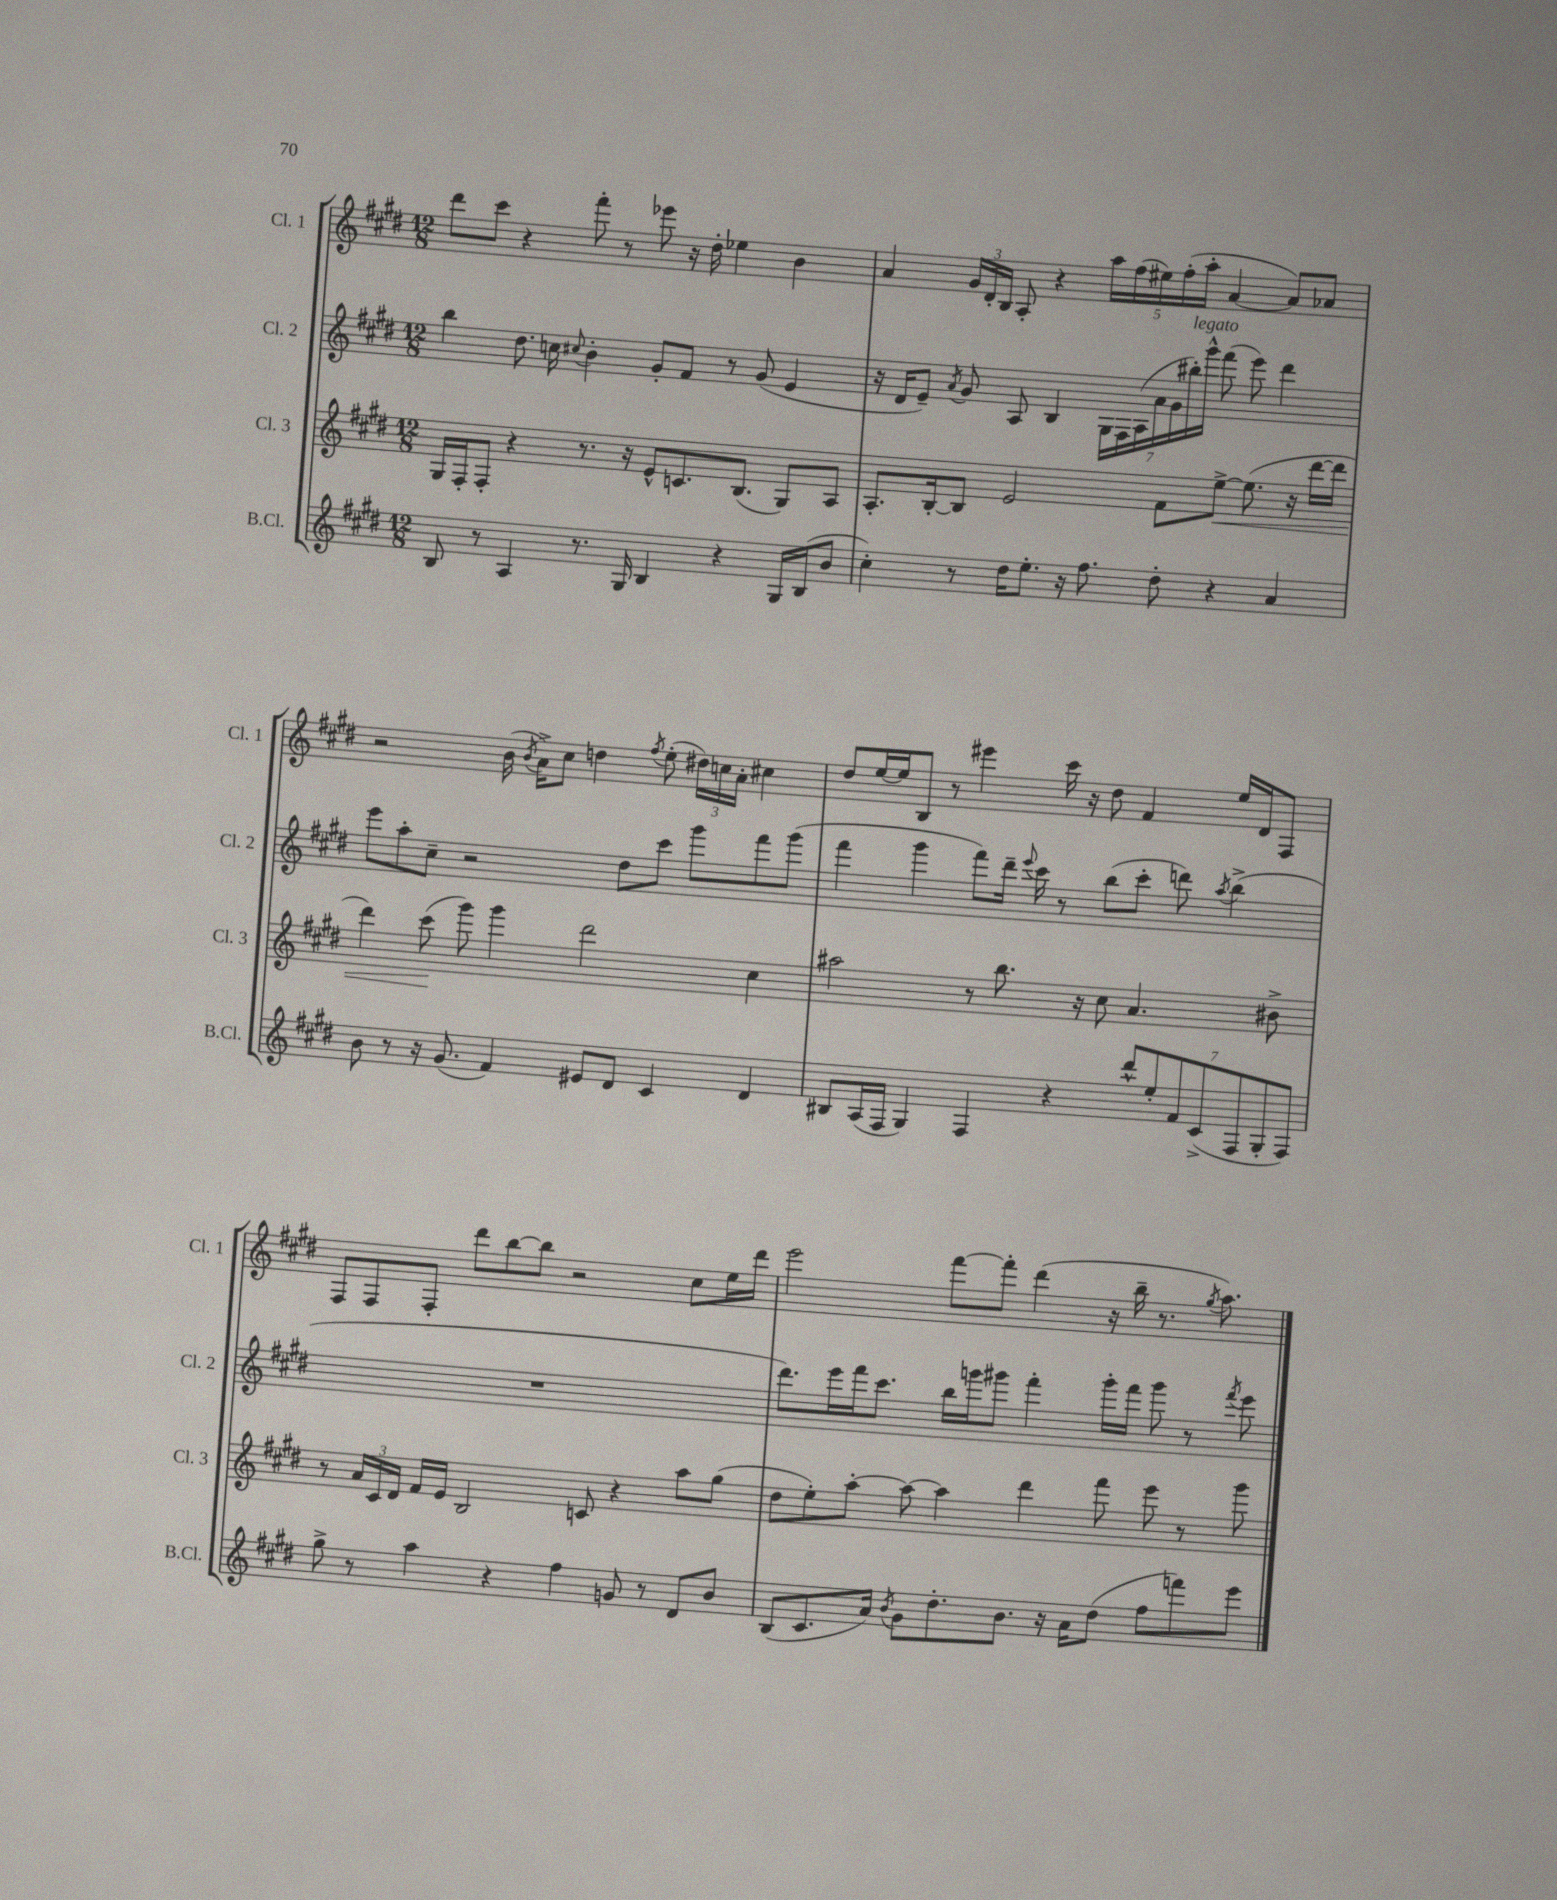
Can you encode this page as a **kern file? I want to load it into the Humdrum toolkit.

**kern	**kern	**kern	**kern
*staff4	*staff3	*staff2	*staff1
*clefG2	*clefG2	*clefG2	*clefG2
*k[f#c#g#d#]	*k[f#c#g#d#]	*k[f#c#g#d#]	*k[f#c#g#d#]
*M12/8	*M12/8	*M12/8	*M12/8
8B	16G#	4bb	8ddd#
.	16F#'	.	.
8r	8F#'	.	8ccc#
4A	4r	8.dd#	4r
.	.	16cc	.
.	.	8qqcc#	.
8.r	8.r	4b'	8fff#'
.	.	.	8r
16G#	16r	.	.
4B	8e^^	8g#'	8eee-
.	8.c	8f#	16r
.	.	.	16dd#'
4r	.	8r	4ee-
.	(8.B	.	.
.	.	(8g#	.
16G#	8G#)	4e	4b
(16B	.	.	.
8b	8A	.	.
=	=	=	=
4cc#')	8.A'	16r	4a
.	.	16d#	.
.	.	8e~)	.
.	[16B'	.	.
.	.	8qa	.
8r	8B]	8g#	24g#
.	.	.	24d#'
.	.	.	24B
16dd#	2e	8A	8A'
8.ee'	.	.	.
.	.	4B	4r
16r	.	.	.
8.ff#	.	.	.
.	.	28G#	20aa
.	.	28F#	.
.	.	.	(20ff#
.	.	(28A	.
.	.	.	20ee#)
.	.	28a	.
8dd#'	8f#	.	.
.	.	28g#	.
.	.	.	(20ff#'
.	.	28bb#')	.
.	.	.	20aa'
.	.	28ggg#^^	.
4r	[8ee^	(8fff#	[4a
.	(8.ee]	8eee)	.
4a	.	4ddd#	8a])
.	16r	.	.
.	[16ddd#	.	8a-
.	16ddd#]	.	.
=	=	=	=
8b	4ddd#)	8eee	2r
8r	.	8aa'	.
16r	(8ccc#	8cc#~	.
(8.g#	.	.	.
.	8ggg#)	2r	.
4f#)	4ggg#	.	(16b
.	.	.	8qb
.	.	.	16a^)
.	.	.	8cc#
8e#	2ddd#	.	4dd
8d#	.	8dd#	.
.	.	.	8qff#
4c#	.	8ccc#	(8ee'
.	.	8ggg#	24dd#)
.	.	.	24cc
.	.	.	24a'
4d#	4cc#	8fff#	4cc#
.	.	(8ggg#	.
=	=	=	=
8B#	2aa#	4fff#	8dd#
(16A	.	.	[16ee
16F#	.	.	16ee]
4G#)	.	4ggg#	8B
.	.	.	8r
4F#	8r	8fff#)	4eee#
.	8.bb	16ddd#~	.
.	.	8qqeee	.
.	.	16ccc#	.
4r	.	8r	16ccc#
.	16r	.	16r
.	8cc#	(8bb	8dd#
14ddd#^^	4.a	8ccc#'	4f#
14ee'	.	.	.
.	.	8ddd)	.
14f#	.	.	.
(14c#^	.	.	.
.	.	8qaa	.
.	.	(4bb^	16ee
14F#	.	.	.
.	.	.	16d#
14G#'	.	.	.
.	8b#^	.	8F#
14F#)	.	.	.
=	=	=	=
8gg#^	8r	1.r	8F#
8r	24a	.	8F#
.	24c#	.	.
.	24d#	.	.
4aa	16f#	.	8F#'
.	16e	.	.
.	2B	.	8ddd#
4r	.	.	[8bb
.	.	.	8bb]
4ff#	.	.	2r
.	8c	.	.
8g	4r	.	.
8r	.	.	.
8d#	8aa	.	8cc#
8b	(8gg#	.	16ee
.	.	.	16ddd#
=	=	=	=
(8B	8dd#	8.ddd#)	2eee
8.c#	8ee')	.	.
.	.	16eee	.
.	[8aa'	16fff#	.
16a)	.	8.ccc#	.
8qb	.	.	.
8g#	8aa_	.	.
8.dd#'	4aa]	16bb	[8fff#
.	.	16ggg	.
.	.	8ggg#	8fff#']
8.b	.	.	.
.	4ddd#	4fff#'	(4ddd#
16r	.	.	.
16a	.	.	.
(8dd#	8fff#	16ggg#'	16r
.	.	16fff#	16bb~
8ff#	8eee	8ggg#	8.r
8fff)	8r	8r	.
.	.	.	8qgg#
.	.	.	8.aa)
.	.	8qfff#	.
8eee	8ggg#	8eee	.
==	==	==	==
*-	*-	*-	*-
